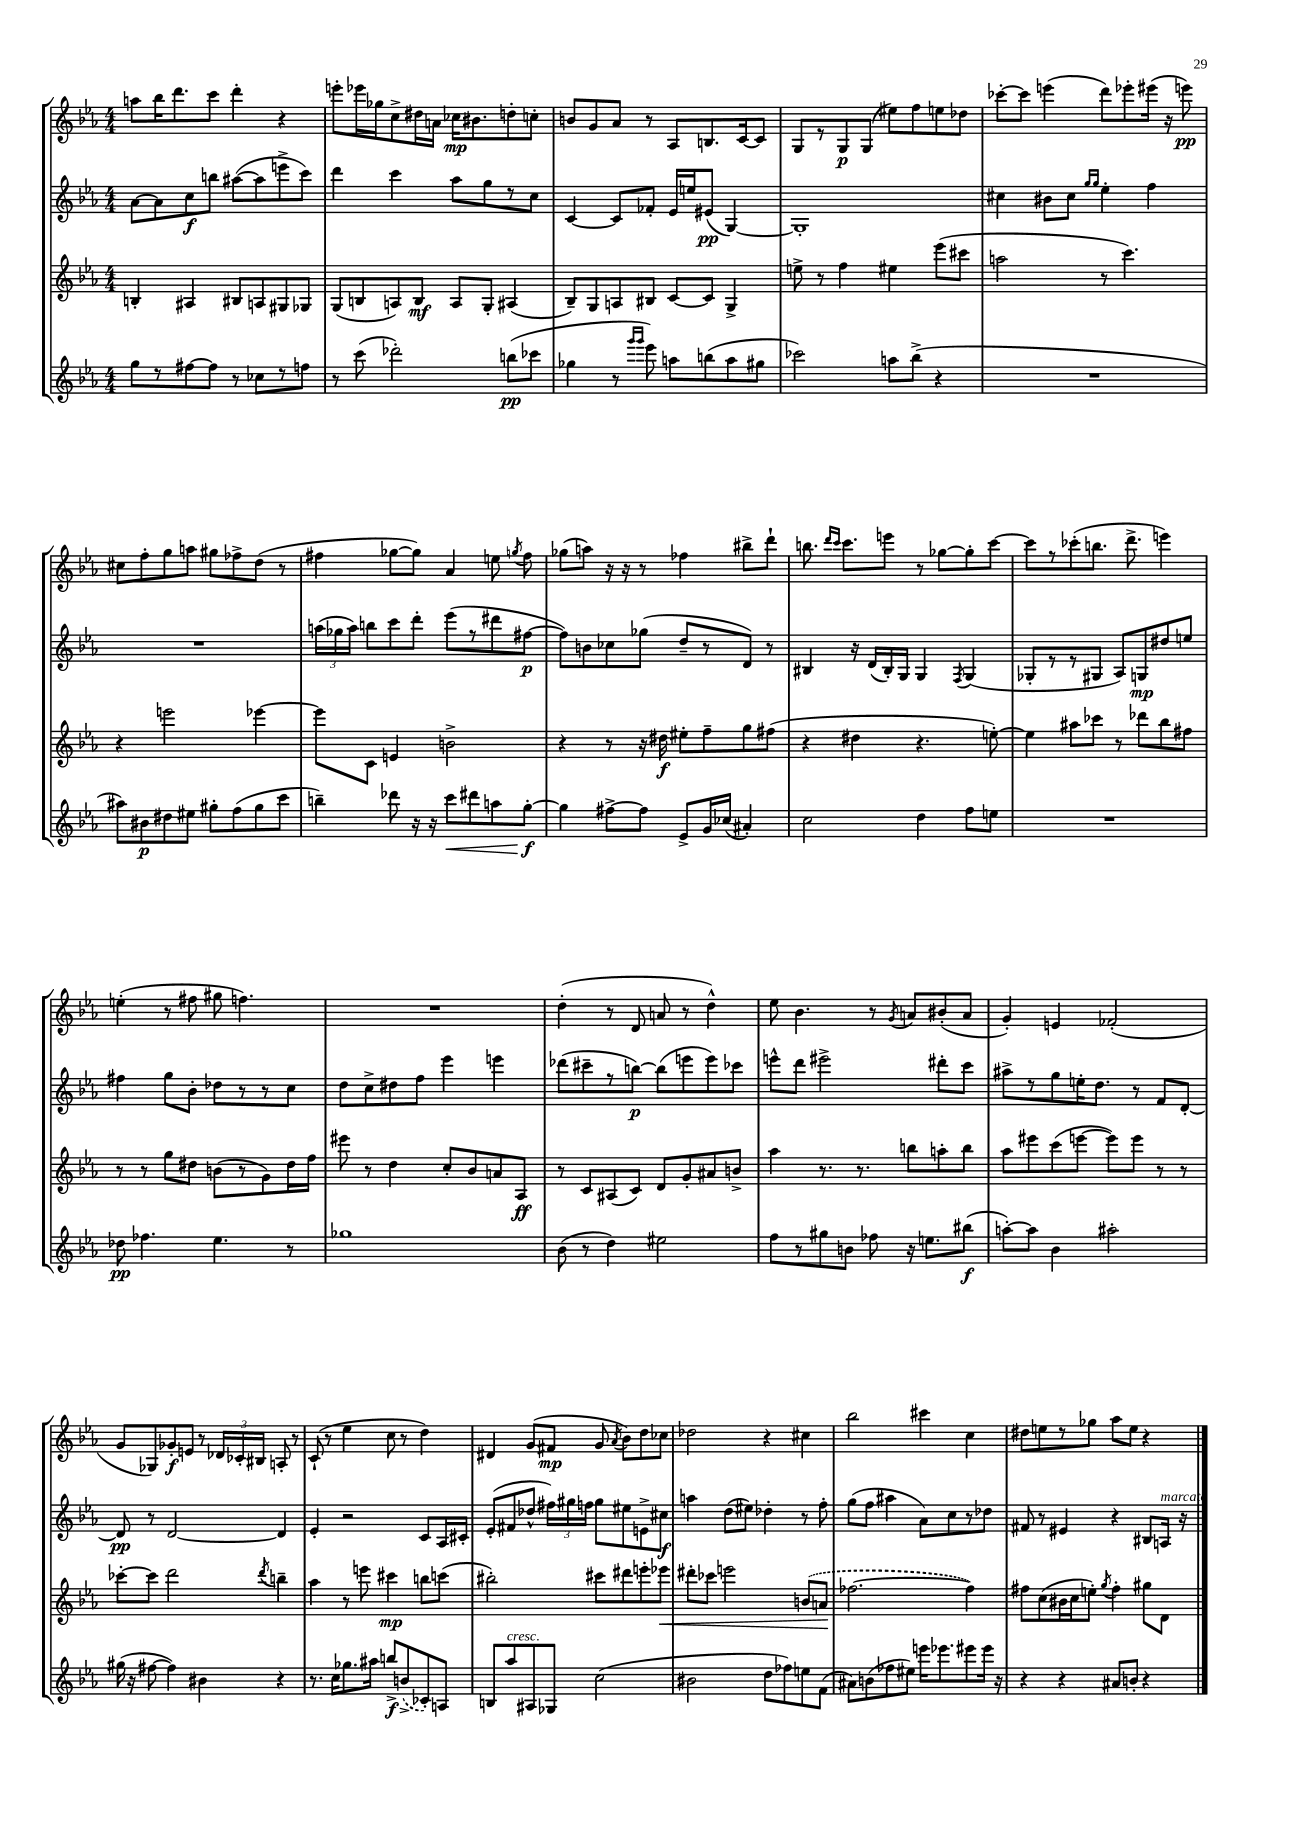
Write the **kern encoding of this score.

**kern	**dynam	**kern	**dynam	**kern	**dynam	**kern	**dynam
*part4	*part4	*part3	*part3	*part2	*part2	*part1	*part1
*staff4	*staff4	*staff3	*staff3	*staff2	*staff2	*staff1	*staff1
*clefG2	*	*clefG2	*	*clefG2	*	*clefG2	*
*k[b-e-a-]	*	*k[b-e-a-]	*	*k[b-e-a-]	*	*k[b-e-a-]	*
*M4/4	*	*M4/4	*	*M4/4	*	*M4/4	*
=79	=79	=79	=79	=79	=79	=79	=79
8gg\L	.	4Bn'/	.	[8a-\L	.	8aan\L	.
8r	.	.	.	8a-\]	.	16bb-\K	.
.	.	.	.	.	.	8.ddd\	.
[8ff#X\	.	4A#X/	.	8cc\	f	.	.
8ff#\J]	.	.	.	8bbn\J	.	8ccc\J	.
8r	.	8B#X/L	.	([8aa#X\L	.	4ddd'\	.
8cc-X\L	.	8An/	.	8aa#\]	.	.	.
8r	.	8G#X/	.	8eeen^\	.	4r	.
8ffn\J	.	8G-X/J	.	8ccc\J)	.	.	.
=80	=80	=80	=80	=80	=80	=80	=80
8r	.	(8G/L	.	4ddd\	.	8eeen'\L	.
(8ccc\	.	8Bn/	.	.	.	16eee-X\L	.
.	.	.	.	.	.	16gg-X\J	.
2ddd-X'\)	.	8An/)	.	4ccc\	.	8cc^\	.
.	.	8B/J	mf	.	.	16dd#X\L	.
.	.	.	.	.	.	16an\JJ	.
.	.	8A/L	.	8aa-\L	.	16cc-X\KL	mp
.	.	.	.	.	.	8.b#X\	.
.	.	8G'/J	.	8gg\	.	.	.
(8bbn\L	pp	(4A#X/	.	8r	.	8ddn'\	.
8ccc-X\J	.	.	.	8cc\J	.	8ccn'\J	.
=81	=81	=81	=81	=81	=81	=81	=81
4gg-X\	.	8B-~/L)	.	[4c/	.	8bn/L	.
.	.	8G/	.	.	.	8g/	.
8r	.	8An/	.	8c/L]	.	8a-/J	.
16qqggg/LL	.	.	.	.	.	.	.
16qqggg/JJ	.	.	.	.	.	.	.
8eee-\)	.	8B#X/J	.	8f-X'/J	.	8r	.
8aan\L	.	[8c/L	.	16e-/LL	.	8A-/L	.
.	.	.	.	16een/J	.	.	.
(8bbn\	.	8c/J]	.	(8e#X/J	pp	8.Bn/	.
8aa\	.	4G^/	.	[4G/)	.	.	.
.	.	.	.	.	.	[16c/k	.
8gg#X\J	.	.	.	.	.	8c/J]	.
=82	=82	=82	=82	=82	=82	=82	=82
2ccc-X\)	.	8een^\	.	1G']	.	8G/L	.
.	.	8r	.	.	.	8r	.
.	.	4ff\	.	.	.	8G/	p
.	.	.	.	.	.	(8G/J	.
8aan\L	.	4ee#X\	.	.	.	8ee#X\L)	.
(8bb-^\J	.	.	.	.	.	8ff\	.
4r	.	(8eee-\L	.	.	.	8een\	.
.	.	8ccc#X\J	.	.	.	8dd-X\J	.
=83	=83	=83	=83	=83	=83	=83	=83
1r	.	2aan\	.	4cc#X\	.	[8ccc-X'\L	.
.	.	.	.	.	.	8ccc-\J]	.
.	.	.	.	8b#X\L	.	(4eeen\	.
.	.	.	.	8cc#\J	.	.	.
.	.	.	.	16qqgg/LL	.	.	.
.	.	.	.	16qqgg/JJ	.	.	.
.	.	8r	.	4ee-'\	.	8ddd\L)	.
.	.	4.ccc\)	.	.	.	8eee-X'\	.
.	.	.	.	4ff\	.	(16eee#X\Jk	.
.	.	.	.	.	.	16r	.
.	.	.	.	.	.	8eeen\)	pp
!!LO:LB:g=z
=84	=84	=84	=84	=84	=84	=84	=84
8aa#X\L)	.	4r	.	1r	.	8cc#X\L	.
8b#X\	p	.	.	.	.	8ff'\	.
8dd#X\	.	2eeen\	.	.	.	8gg\	.
8ee#X\J	.	.	.	.	.	8aan\J	.
8gg#X'\L	.	.	.	.	.	8gg#X\L	.
(8ff\	.	.	.	.	.	8ff-X^\	.
8gg#\	.	[4eee-X\	.	.	.	(8dd\J	.
8ccc\J	.	.	.	.	.	8r	.
=85	=85	=85	=85	=85	=85	=85	=85
4bbn~\)	.	8eee-\L]	.	(24aan\LL	.	4ff#X\	.
.	.	.	.	24gg-X\	.	.	.
.	.	.	.	24aa\JJ)	.	.	.
.	.	8c\J	.	8bbn\L	.	.	.
8ddd-X\	.	4en/	.	8ccc\	.	[8gg-X\L	.
16r	.	.	.	8ddd'\J	.	8gg-\J])	.
16r	.	.	.	.	.	.	.
!	!LO:HP:b	!	!	!	!	!	!
8ccc\L	<	2bn^\	.	(8eee-\L	.	4a-/	.
8ddd#X\	.	.	.	8r	.	.	.
8aan\	.	.	.	8ddd#X\	.	8een\	.
.	.	.	.	.	.	8qggn/	.
[8gg'\J	f	.	.	[8ff#X\J	p	8ff#\	.
.	[	.	.	.	.	.	.
=86	=86	=86	=86	=86	=86	=86	=86
4gg\]	.	4r	.	8ff#\L])	.	(8gg-X\L	.
.	.	.	.	8bn\	.	8aan\J)	.
[8ff#X^\L	.	8r	.	8cc-X\	.	16r	.
.	.	.	.	.	.	16r	.
8ff#\J]	.	16r	.	(8gg-X\J	.	8r	.
.	.	16dd#X\	f	.	.	.	.
8e-^/L	.	8ee#X'\L	.	8dd~/L	.	4ff-X\	.
16g/L	.	8ff~\	.	8r	.	.	.
(16cc-X/JJ	.	.	.	.	.	.	.
4a#X'/)	.	8gg\	.	8d/J)	.	8bb#X^\L	.
.	.	(8ff#X\J	.	8r	.	8ddd`\J	.
=87	=87	=87	=87	=87	=87	=87	=87
2cc\	.	4r	.	4B#X/	.	8.bbn\	.
.	.	.	.	.	.	16qqddd/LL	.
.	.	.	.	.	.	16qqccc/JJ	.
.	.	.	.	.	.	8.ccc\L	.
.	.	4dd#X\	.	16r	.	.	.
.	.	.	.	(16d/LL	.	.	.
.	.	.	.	16B#'/)	.	8eeen\J	.
.	.	.	.	16G/JJ	.	.	.
4dd\	.	4.r	.	4G/	.	8r	.
.	.	.	.	.	.	[8gg-X\L	.
.	.	.	.	8qF/	.	.	.
8ff\L	.	.	.	(4G/	.	8gg-'\]	.
8een\J	.	[8een'\)	.	.	.	[8ccc\J	.
=88	=88	=88	=88	=88	=88	=88	=88
1r	.	4ee\]	.	8G-X'/L	.	8ccc\L]	.
.	.	.	.	8r	.	8r	.
.	.	8aa#X\L	.	8r	.	(8ccc-X'\	.
.	.	8ccc-X\J	.	8G#X/J	.	8.bbn\J	.
.	.	8r	.	8A-/L)	.	.	.
.	.	.	.	.	.	8.ddd^\	.
.	.	8ddd-X\L	.	8Gn/	mp	.	.
.	.	8bb-\	.	8dd#X/	.	4eeen\)	.
.	.	8ff#X\J	.	8een/J	.	.	.
!!LO:LB:g=z
=89	=89	=89	=89	=89	=89	=89	=89
8dd-X\	pp	8r	.	4ff#X\	.	(4een'\	.
4.ff-X\	.	8r	.	.	.	.	.
.	.	8gg\L	.	8gg\L	.	8r	.
.	.	8dd#X\J	.	8b-'\J	.	8ff#X\	.
4.ee-\	.	(8bn\L	.	8dd-X\L	.	8gg#X\	.
.	.	8r	.	8r	.	4.ffn\)	.
.	.	8g\)	.	8r	.	.	.
8r	.	16dd#\L	.	8cc\J	.	.	.
.	.	16ff\JJ	.	.	.	.	.
=90	=90	=90	=90	=90	=90	=90	=90
1gg-X	.	8eee#X\	.	8dd\L	.	1r	.
.	.	8r	.	8cc^\	.	.	.
.	.	4dd\	.	8dd#X\	.	.	.
.	.	.	.	8ff\J	.	.	.
.	.	8cc'/L	.	4eee-\	.	.	.
.	.	8b-/	.	.	.	.	.
.	.	8an/	.	4eeen\	.	.	.
.	.	8A-/J	ff	.	.	.	.
=91	=91	=91	=91	=91	=91	=91	=91
(8b-\	.	8r	.	(8ddd-X\L	.	(4dd'\	.
8r	.	8c/L	.	8ccc#X~\	.	.	.
4dd\)	.	(8A#X/	.	8r	.	8r	.
.	.	8c/J)	.	[8bbn\J)	p	8d/	.
2ee#X\	.	8d/L	.	(8bb\L]	.	8an/	.
.	.	8g'/	.	8eeen\	.	8r	.
.	.	8a#X/	.	8eee\)	.	4dd^^\)	.
.	.	8bn^/J	.	8ccc-X\J	.	.	.
=92	=92	=92	=92	=92	=92	=92	=92
8ff\L	.	4aa-\	.	8eeen^^\L	.	8ee-\	.
8r	.	.	.	8ddd\J	.	4.b-\	.
8gg#X\	.	8.r	.	2eee#X^\	.	.	.
8bn\J	.	.	.	.	.	.	.
.	.	8.r	.	.	.	.	.
8ff-X\	.	.	.	.	.	8r	.
.	.	.	.	.	.	8qg/	.
16r	.	8bbn\L	.	.	.	8an/L	.
8.een\L	.	.	.	.	.	.	.
.	.	8aan'\	.	8ddd#X'\L	.	(8b#X'/	.
(8bb#X\J	f	8bb\J	.	8ccc\J	.	8a/J	.
=93	=93	=93	=93	=93	=93	=93	=93
[8aan'\L)	.	8aa-\L	.	8aa#X^\L	.	4g'/)	.
8aa\J]	.	8eee#X\	.	8r	.	.	.
4b-\	.	(8ccc\	.	8gg\	.	4en/	.
.	.	[8eeen\J	.	16een'\K	.	.	.
.	.	.	.	8.dd\J	.	.	.
2aa#X'\	.	8eee\L])	.	.	.	(2f-X'/	.
.	.	8eee\J	.	8r	.	.	.
.	.	8r	.	8f/L	.	.	.
.	.	8r	.	[8d'/J	.	.	.
!!LO:LB:g=z
=94	=94	=94	=94	=94	=94	=94	=94
(16gg#X\	.	[8ccc-X'\L	.	8d/]	pp	8g/L	.
16r	.	.	.	.	.	.	.
[8ff#X\	.	8ccc-\J]	.	8r	.	8G-X/)	.
4ff#\])	.	2ddd\	.	[2d/	.	8g-X'/	f
.	.	.	.	.	.	8en/J	.
4b#X\	.	.	.	.	.	8r	.
.	.	.	.	.	.	24d-X/LL	.
.	.	.	.	.	.	24c-X'/	.
.	.	.	.	.	.	24B#X/JJ	.
.	.	8qddd/	.	.	.	.	.
4r	.	4bbn~\	.	4d/]	.	8An'/	.
.	.	.	.	.	.	8r	.
=95	=95	=95	=95	=95	=95	=95	=95
8.r	.	4aa-\	.	4e-'/	.	(8c`/	.
.	.	.	.	.	.	8r	.
16cc\KL	.	.	.	.	.	.	.
8.gg-X\	.	8r	.	2r	.	4ee-\	.
.	.	8eeen\	.	.	.	.	.
16aa#X\Jk	.	.	.	.	.	.	.
8bbn^/L	f	4ccc#X\	mp	.	.	8cc\	.
(8bn^/	.	.	.	.	.	8r	.
8c-X'/)	.	8bbn\L	.	8c/L	.	4dd\)	.
8An/J	.	(8cccn\J	.	16A-/L	.	.	.
.	.	.	.	16c#X'/JJ	.	.	.
=96	=96	=96	=96	=96	=96	=96	=96
8Bn/L	.	2bb#X'\)	.	(8e-'/L	.	4d#X/	.
!LO:TX:a:i:t=cresc.	!	!	!	!	!	!	!
8aa-/	.	.	.	8f#X/	.	.	.
8A#X/	.	.	.	8dd-X^^/J	.	(8g/L	.
8G-X/J	.	.	.	24ff#X\LL)	.	8f#X/J	mp
.	.	.	.	24gg#X\	.	.	.
.	.	.	.	24ffn\JJ	.	.	.
(2cc\	.	8ccc#X\L	.	8gg#\L	.	8g/	.
.	.	.	.	.	.	8qa-/	.
.	.	8ddd#X\	.	8ee#X\	.	8b-\L)	.
.	.	8eeen'\	.	8en^\	.	8dd\	.
!	!	!	!LO:HP:b	!	!	!	!
.	.	8eee-X\J	<	8cc#X\J	f	8cc-X\J	.
=97	=97	=97	=97	=97	=97	=97	=97
2b#X\	.	8ddd#X'\L	.	4aan\	.	2dd-X\	.
.	.	8ccc-X\J	.	.	.	.	.
.	.	2eeen\	.	(8dd\L	.	.	.
.	.	.	.	8ee#X\J)	.	.	.
8dd\L	.	.	.	4dd-X'\	.	4r	.
8ff-X\)	.	.	.	.	.	.	.
8een\	.	(8bn/L	.	8r	.	4cc#X\	.
(8f\J	.	8an/J	.	8ff'\	.	.	.
.	.	.	[	.	.	.	.
=98	=98	=98	=98	=98	=98	=98	=98
8a#X\L)	.	[2.ff-X\	.	(8gg\L	.	2bb-\	.
(8bn\	.	.	.	8ff\J	.	.	.
8ff-X\	.	.	.	4aa#X\	.	.	.
8ee#X\J)	.	.	.	.	.	.	.
16eeen\KL	.	.	.	8a-\L)	.	4ccc#X\	.
8.eee-X\	.	.	.	.	.	.	.
.	.	.	.	8cc\	.	.	.
8eee#X\	.	4ff-\])	.	8r	.	4cc\	.
16eee#\Jk	.	.	.	8dd-X\J	.	.	.
16r	.	.	.	.	.	.	.
=99	=99	=99	=99	=99	=99	=99	=99
4r	.	8ff#X\L	.	8f#X/	.	8dd#X\L	.
.	.	(8cc\	.	8r	.	8een\	.
4r	.	16b#X\L	.	4e#X/	.	8r	.
.	.	16cc\J	.	.	.	.	.
.	.	8een'\J)	.	.	.	8gg-X\J	.
.	.	8qgg/	.	.	.	.	.
8a#X/L	.	4ff#'\	.	4r	.	8aa-\L	.
8bn'/J	.	.	.	.	.	8ee\J	.
4r	.	8gg#X\L	.	8B#X/L	.	4r	.
!	!	!	!	!LO:TX:a:i:t=marcato	!	!	!
.	.	8d\J	.	16An/Jk	.	.	.
.	.	.	.	16r	.	.	.
==	==	==	==	==	==	==	==
*-	*-	*-	*-	*-	*-	*-	*-
